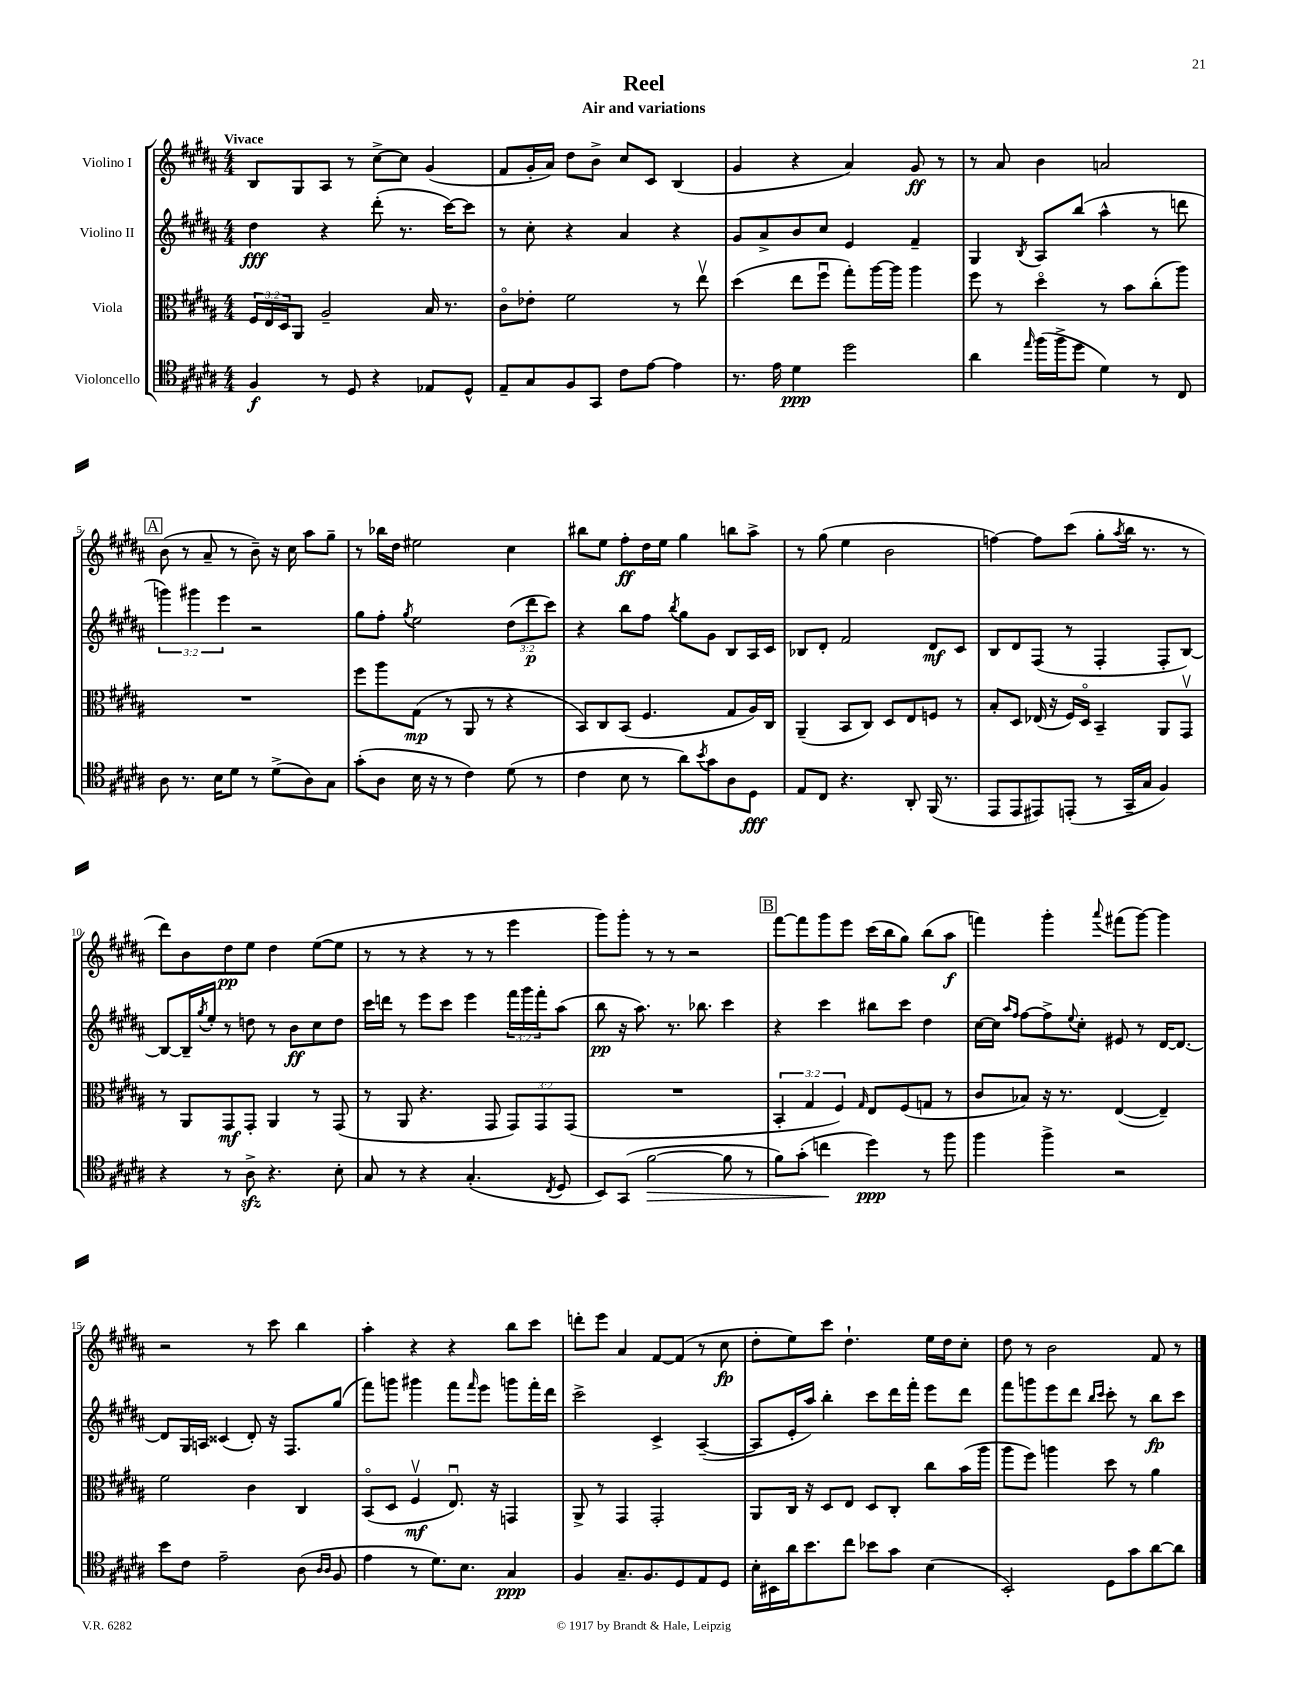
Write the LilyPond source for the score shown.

\header { title = "Reel" subtitle = "Air and variations" }
<<
\new StaffGroup <<
\new Staff = "s0" \with { instrumentName = "Violino I" } {
    \clef treble \key b \major \numericTimeSignature \time 4/4 \tempo "Vivace"
    b8 gis8 ais8 r8 cis''8~-> cis''8 gis'4( |
    fis'8 gis'16-. ais'16) dis''8 b'8-> cis''8 cis'8 b4( |
    gis'4 r4 ais'4) gis'8\ff r8 |
    r8 ais'8 b'4 a'2 |
    \mark \markup { \box "A" } b'8( r8 ais'8-- r8 b'8--) r16 cis''16 ais''8 gis''8-- |
    r8 bes''16 dis''16 eis''2 cis''4 |
    bis''8 e''8 fis''8-.\ff dis''16 e''16 gis''4 b''8 ais''8-> |
    r8 gis''8( e''4 b'2 |
    f''4~) f''8 cis'''8( gis''8-. \acciaccatura { ais''8 } b''16 r8. r8 |
    dis'''8) b'8 dis''8\pp e''8 dis''4 e''8~( e''8 |
    r8 r8 r4 r8 r8 e'''4 |
    gis'''8) gis'''8-. r8 r8 r2 |
    \mark \markup { \box "B" } fis'''8~ fis'''8 gis'''8 e'''8 cis'''16( b''16 gis''8) b''8( ais''8\f |
    f'''4) gis'''4-. \appoggiatura { ais'''8 } fis'''8( gis'''8~) gis'''4 |
    r2 r8 cis'''8 b''4 |
    ais''4-. r4 r4 b''8 cis'''8 |
    d'''8-. e'''8 ais'4 fis'8~ fis'8( r8 cis''8\fp |
    dis''8-. e''8) cis'''8 dis''4.-! e''16 dis''16 cis''8-. |
    dis''8 r8 b'2 fis'8 r8 \bar "|." |
}
\new Staff = "s1" \with { instrumentName = "Violino II" } {
    \clef treble \key b \major \numericTimeSignature \time 4/4 \override Staff.TupletNumber.text = #tuplet-number::calc-fraction-text
    dis''4\fff r4 dis'''8-.( r8. cis'''16~) cis'''8 |
    r8 cis''8-. r4 ais'4 r4 |
    gis'8 ais'8-> b'8 cis''8 e'4 fis'4-- |
    gis4 \acciaccatura { b8 } ais8 b''8( ais''4-^ r8 d'''8 |
    \mark \markup { \box "A" } \tuplet 3/2 { g'''4) gis'''4 e'''4 } r2 |
    gis''8 fis''8-. \acciaccatura { gis''8 } e''2 \tuplet 3/2 { dis''8( dis'''8\p cis'''8) } |
    r4 b''8 fis''8 \acciaccatura { b''8 } gis''8 gis'8 b8 ais16 cis'16 |
    bes8 dis'8-. fis'2 dis'8\mf cis'8 |
    b8 dis'8 fis8( r8 fis4-. fis8-. b8~) |
    b8~ b16-- \acciaccatura { gis''8 } e''16-. r8 d''8 r8 b'8\ff cis''8 d''8 |
    cis'''16 d'''16 r8 e'''8 cis'''8 e'''4 \tuplet 3/2 { fis'''16 gis'''16 fis'''16-. } ais''8( |
    b''8\pp r16 ais''8.) r8. bes''8. cis'''4 |
    \mark \markup { \box "B" } r4 cis'''4 bis''8 cis'''8 dis''4 |
    cis''16~ cis''16 \grace { ais''16 fis''16 } fis''8~ fis''8-> \appoggiatura { e''8 } cis''8-. eis'8 r8 dis'16~ dis'8.~ |
    dis'8 gis16 a16 cisis'4( dis'8-.) r16 fis8. gis''8( |
    fis'''8) g'''8 gis'''4 fis'''8 \grace { fis'''16 } e'''8 g'''8 fis'''16-. dis'''16 |
    cis'''2-> cis'4-> ais4~--( |
    ais8 e'16-. ais''16) b''4-. cis'''8 dis'''16 fis'''16-. e'''8 dis'''8 |
    fis'''8 g'''8 e'''8 dis'''8 \grace { b''16 cis'''16 } cis'''8-. r8 b''8\fp cis'''8 \bar "|." |
}
\new Staff = "s2" \with { instrumentName = "Viola" } {
    \clef alto \key b \major \numericTimeSignature \time 4/4 \override Staff.TupletNumber.text = #tuplet-number::calc-fraction-text
    \tuplet 3/2 { fis16 e16 dis16 } ais,8 ais2-- b16 r8. |
    cis'8\flageolet ees'8-. fis'2 r8 e''8\upbow |
    dis''4( e''8 fis''8\downbow gis''8-.) ais''16~ ais''16 ais''4 |
    fis''8 r8 dis''4\flageolet r8 b'8 cis''8-.( ais''8) |
    \mark \markup { \box "A" } R1 |
    fis''8 ais''8 gis8\mp( r8 ais,8 r8 r4 |
    b,8) cis8 b,8( fis4. gis8 ais16) cis16 |
    ais,4--( b,8 cis8) dis8 e8 f8 r8 |
    b8-. dis8 ees16( r16 fis16) dis16\flageolet b,4-- ais,8 gis,8\upbow |
    r8 ais,8 gis,8\mf gis,8-. ais,4 r8 gis,8( |
    r8 ais,8 r4. gis,8 \tuplet 3/2 { gis,8) gis,8 gis,8( } |
    R1 |
    \mark \markup { \box "B" } \tuplet 3/2 { b,4-. gis4 fis4) } \grace { gis16 } e8 fis8( g8 r8 |
    cis'8 bes8) r16 r8. e4~( e4--) |
    fis'2 cis'4 cis4 |
    b,8\flageolet( dis8 fis4\upbow\mf e8.\downbow) r16 g,4 |
    ais,8-> r8 gis,4 gis,2-. |
    ais,8 cis16 r16 dis8 e8 dis8 cis8-. cis''8 b'16( ais''16 |
    ais''8 fis''8) a''4 dis''8 r8 ais'4 \bar "|." |
}
\new Staff = "s3" \with { instrumentName = "Violoncello" } {
    \clef tenor \key b \major \numericTimeSignature \time 4/4
    fis4\f r8 dis8 r4 ees8 dis8-^ |
    e8-- gis8 fis8 gis,8 cis'8 e'8~ e'4 |
    r8. e'16 dis'4\ppp dis''2 |
    ais'4 \grace { e''16 } fis''16( fis''16-> dis''8 dis'4) r8 cis8 |
    \mark \markup { \box "A" } ais8 r8. b16 dis'8 r8 dis'8->( ais8) gis8 |
    gis'8-.( ais8 b16 r16 r8 cis'4) dis'8( r8 |
    cis'4 b8 r8 ais'8) \acciaccatura { b'8 } gis'8 ais8 dis8\fff |
    e8 cis8 r4. ais,8-. fis,16( r8. |
    e,8 e,8 eis,8) e,8-.( r8 gis,16-- gis16 fis4) |
    r4 r8 ais8->\sfz r4. b8-. |
    gis8 r8 r4 gis4.-.( \acciaccatura { cis8 } dis8 |
    b,8) gis,8( fis'2~\> fis'8 r8 |
    \mark \markup { \box "B" } fis'8) gis'8-.( c''4\! dis''4\ppp) r8 fis''8 |
    fis''4 fis''4-> r2 |
    b'8 cis'8 e'2-- ais8( \grace { ais16 ais16 } fis8 |
    e'4 r8 dis'8.) b8. gis4\ppp |
    fis4 gis8.-- fis8. dis8 e8 dis8 |
    b16-. bis,16 ais'16 b'8. cis''8 bes'8 gis'8 b4( |
    b,2-.) dis8 gis'8 ais'8~ ais'8 \bar "|." |
}
>>
>>
